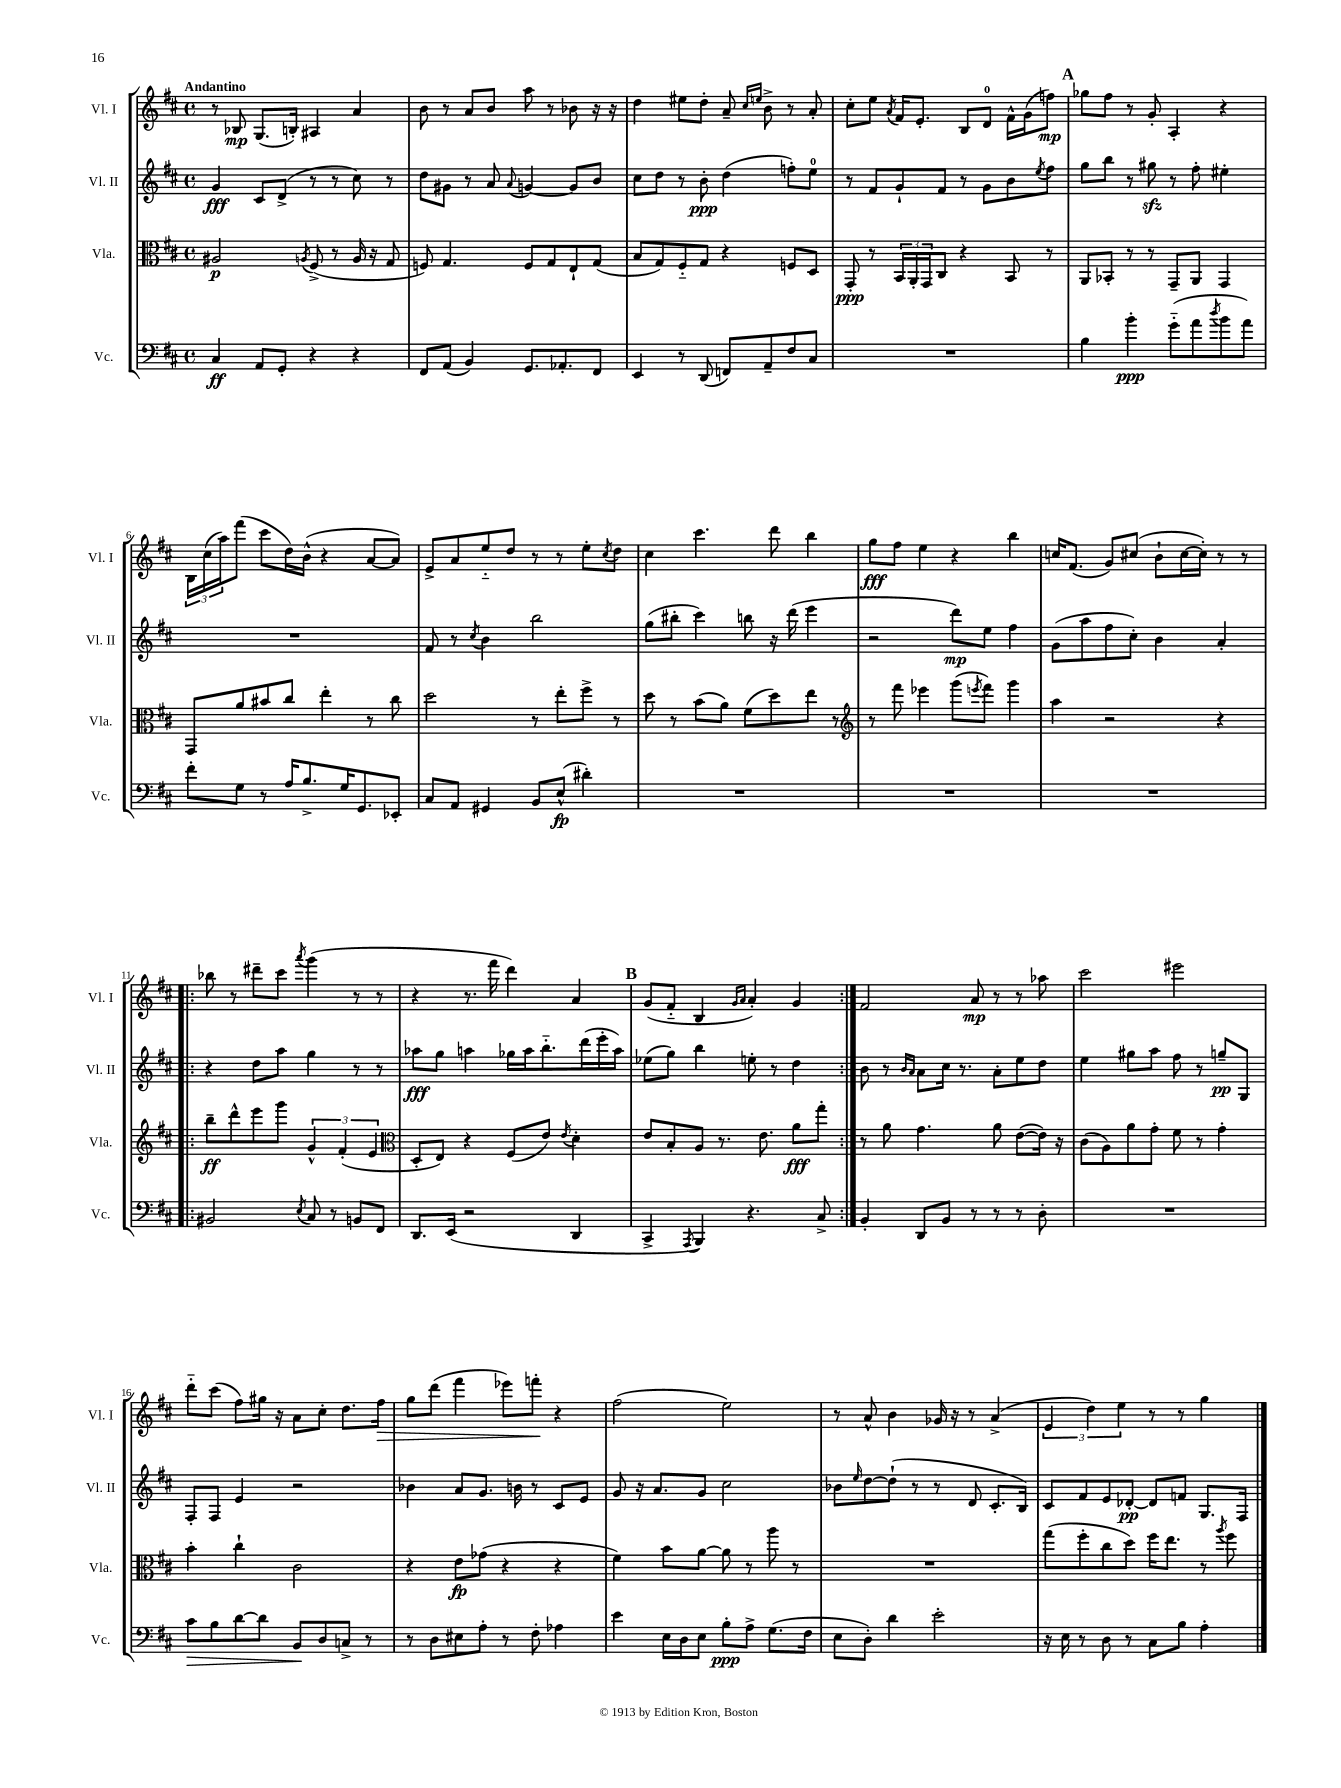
<<
\new StaffGroup <<
\new Staff = "s0" \with { instrumentName = "Vl. I" shortInstrumentName = "Vl. I" } {
    \clef treble \key d \major \defaultTimeSignature \time 4/4 \tempo "Andantino"
    r8 bes8\mp g8.( b16-.) ais4 a'4 |
    b'8 r8 a'8 b'8 a''8 r8 bes'8 r16 r16 |
    d''4 eis''8 d''8-. a'8-- \grace { cis''16 e''16 } b'8-> r8 a'8-. |
    cis''8-. e''8 \acciaccatura { a'8 } fis'16 e'8.-. b8 d'8-0 fis'16-^ g'16( f''8\mp) |
    \mark \markup { \bold "A" } ges''8 fis''8 r8 g'8-. a4-. r4 |
    \tuplet 3/2 { b16 cis''16( a''16) } fis'''8( cis'''8 d''16) b'16-^( r4 a'8~ a'8) |
    e'8-> a'8 e''8-_ d''8 r8 r8 e''8-. \acciaccatura { cis''8 } d''8 |
    cis''4 cis'''4. d'''8 b''4 |
    g''8\fff fis''8 e''4 r4 b''4 |
    c''16 fis'8.( g'8) cis''8( b'8-! cis''16~ cis''16-.) r8 r8 |
    \repeat volta 2 { bes''8 r8 dis'''8-- cis'''8 \acciaccatura { a'''8 } g'''4( r8 r8 |
    r4 r8. fis'''16 d'''4) a'4 |
    \mark \markup { \bold "B" } g'8( fis'8-_ b4 \grace { g'16 a'16 } a'4-.) g'4 | }
    fis'2 a'8\mp r8 r8 aes''8 |
    cis'''2 eis'''2 |
    d'''8-_ cis'''8( fis''8) gis''16 r16 a'8 cis''8-. d''8. fis''16\> |
    g''8 d'''8( fis'''4 ees'''8) f'''8-.\! r4 |
    fis''2( e''2) |
    r8 a'8-^ b'4 ges'16 r16 r8 a'4->( |
    \tuplet 3/2 { e'4 d''4) e''4 } r8 r8 g''4 \bar "|." |
}
\new Staff = "s1" \with { instrumentName = "Vl. II" shortInstrumentName = "Vl. II" } {
    \clef treble \key d \major \defaultTimeSignature \time 4/4
    g'4\fff cis'8 d'8->( r8 r8 cis''8) r8 |
    d''8 gis'8 r8 a'8 \appoggiatura { a'8 } g'4~ g'8 b'8 |
    cis''8 d''8 r8 b'8-.\ppp d''4( f''8-.) e''8-0 |
    r8 fis'8 g'8-! fis'8 r8 g'8 b'8 \acciaccatura { e''8 } fis''8 |
    \mark \markup { \bold "A" } g''8 b''8 r8 gis''8\sfz r8 fis''8-. eis''4-. |
    R1 |
    fis'8 r8 \acciaccatura { cis''8 } b'4 b''2 |
    g''8( bis''8-. cis'''4) b''8 r16 d'''16( e'''4 |
    r2 d'''8\mp) e''8 fis''4 |
    g'8( a''8 fis''8 cis''8-.) b'4 a'4-. |
    \repeat volta 2 { r4 d''8 a''8 g''4 r8 r8 |
    aes''8\fff g''8 a''4 ges''16 a''16 b''8.-_ d'''16( e'''16-. a''16) |
    \mark \markup { \bold "B" } ees''8( g''8) b''4 e''8-. r8 d''4 | }
    b'8 r8 \grace { b'16 a'16 } a'8 cis''16 r8. a'8-. e''8 d''8 |
    e''4 gis''8 a''8 fis''8 r8 g''8--\pp g8 |
    fis8-. fis8 e'4 r2 |
    bes'4 a'8 g'8. b'16 r8 cis'8 e'8 |
    g'8 r16 a'8. g'8 cis''2 |
    bes'8 \grace { e''16 } d''8~ d''8-!( r8 r8 d'8 cis'8.-. b16) |
    cis'8 fis'8 e'8 des'8~-.\pp des'8 f'8 g8. fis16 \bar "|." |
}
\new Staff = "s2" \with { instrumentName = "Vla." shortInstrumentName = "Vla." } {
    \clef alto \key d \major \defaultTimeSignature \time 4/4
    ais2\p \acciaccatura { a8 } fis8->( r8 a16 r16 g8 |
    f8) g4. f8 g8 e8-! g8( |
    b8 g8) fis8-_ g8 r4 f8 d8 |
    g,8-.\ppp r8 \tuplet 3/2 { b,16 a,16-. g,16 } cis8 r4 b,8 r8 |
    \mark \markup { \bold "A" } a,8 bes,8-. r8 r8 g,8-- a,8 g,4 |
    g,8 a'8 bis'8 cis''8 e''4-. r8 cis''8 |
    d''2 r8 e''8-. fis''8-> r8 |
    d''8 r8 b'8( a'8) fis'8( d''8) e''8 r8 |
    \clef treble r8 fis'''8 ees'''4 g'''8( \acciaccatura { e'''8 } fis'''8) g'''4 |
    a''4 r2 r4 |
    \repeat volta 2 { b''8--\ff d'''8-^ e'''8 g'''8 \tuplet 3/2 { g'4-^ fis'4-.( e'4 } |
    \clef alto d8-. e8) r4 fis8( e'8) \acciaccatura { e'8 } d'4-. |
    \mark \markup { \bold "B" } e'8 b8-. a8 r8. e'8. a'8\fff g''8-. | }
    r8 a'8 g'4. a'8 e'8~( e'16) r16 |
    cis'8( a8) a'8 g'8-. fis'8 r8 g'4-. |
    b'4-. cis''4-! cis'2 |
    r4 e'8\fp ges'8( r4 r4 |
    fis'4) b'8 a'8~ a'8 r8 a''8 r8 |
    R1 |
    g''8( fis''8-. cis''8 d''8) fis''16 e''8. r8 \acciaccatura { a''8 } fis''8 \bar "|." |
}
\new Staff = "s3" \with { instrumentName = "Vc." shortInstrumentName = "Vc." } {
    \clef bass \key d \major \defaultTimeSignature \time 4/4
    cis4\ff a,8 g,8-. r4 r4 |
    fis,8 a,8( b,4) g,8. aes,8.-. fis,8 |
    e,4 r8 d,8( f,8) a,8-- fis8 cis8 |
    R1 |
    \mark \markup { \bold "A" } b4 b'4-.\ppp g'8-_( a'8 \acciaccatura { d''8 } b'8 a'8) |
    fis'8-. g8 r8 a16 b8.-> g16 g,8. ees,8-. |
    cis8 a,8 gis,4 b,8 e8-^\fp( dis'4-.) |
    R1 |
    R1 |
    R1 |
    \repeat volta 2 { bis,2 \acciaccatura { e8 } cis8 r8 b,8 fis,8 |
    d,8. e,16( r2 d,4 |
    \mark \markup { \bold "B" } cis,4-> \acciaccatura { a,,8 } b,,4) r4. cis8-> | }
    b,4-. d,8 b,8 r8 r8 r8 d8-. |
    R1 |
    cis'8\> b8 d'8~ d'8 b,8\! d8 c8-> r8 |
    r8 d8 eis8 a8-. r8 fis8-. aes4 |
    e'4 e16 d16 e8 b8-.\ppp a8-> g8.( fis16 |
    e8 d8-.) d'4 e'2-. |
    r16 e16 r8 d8 r8 cis8 b8 a4-. \bar "|." |
}
>>
>>
